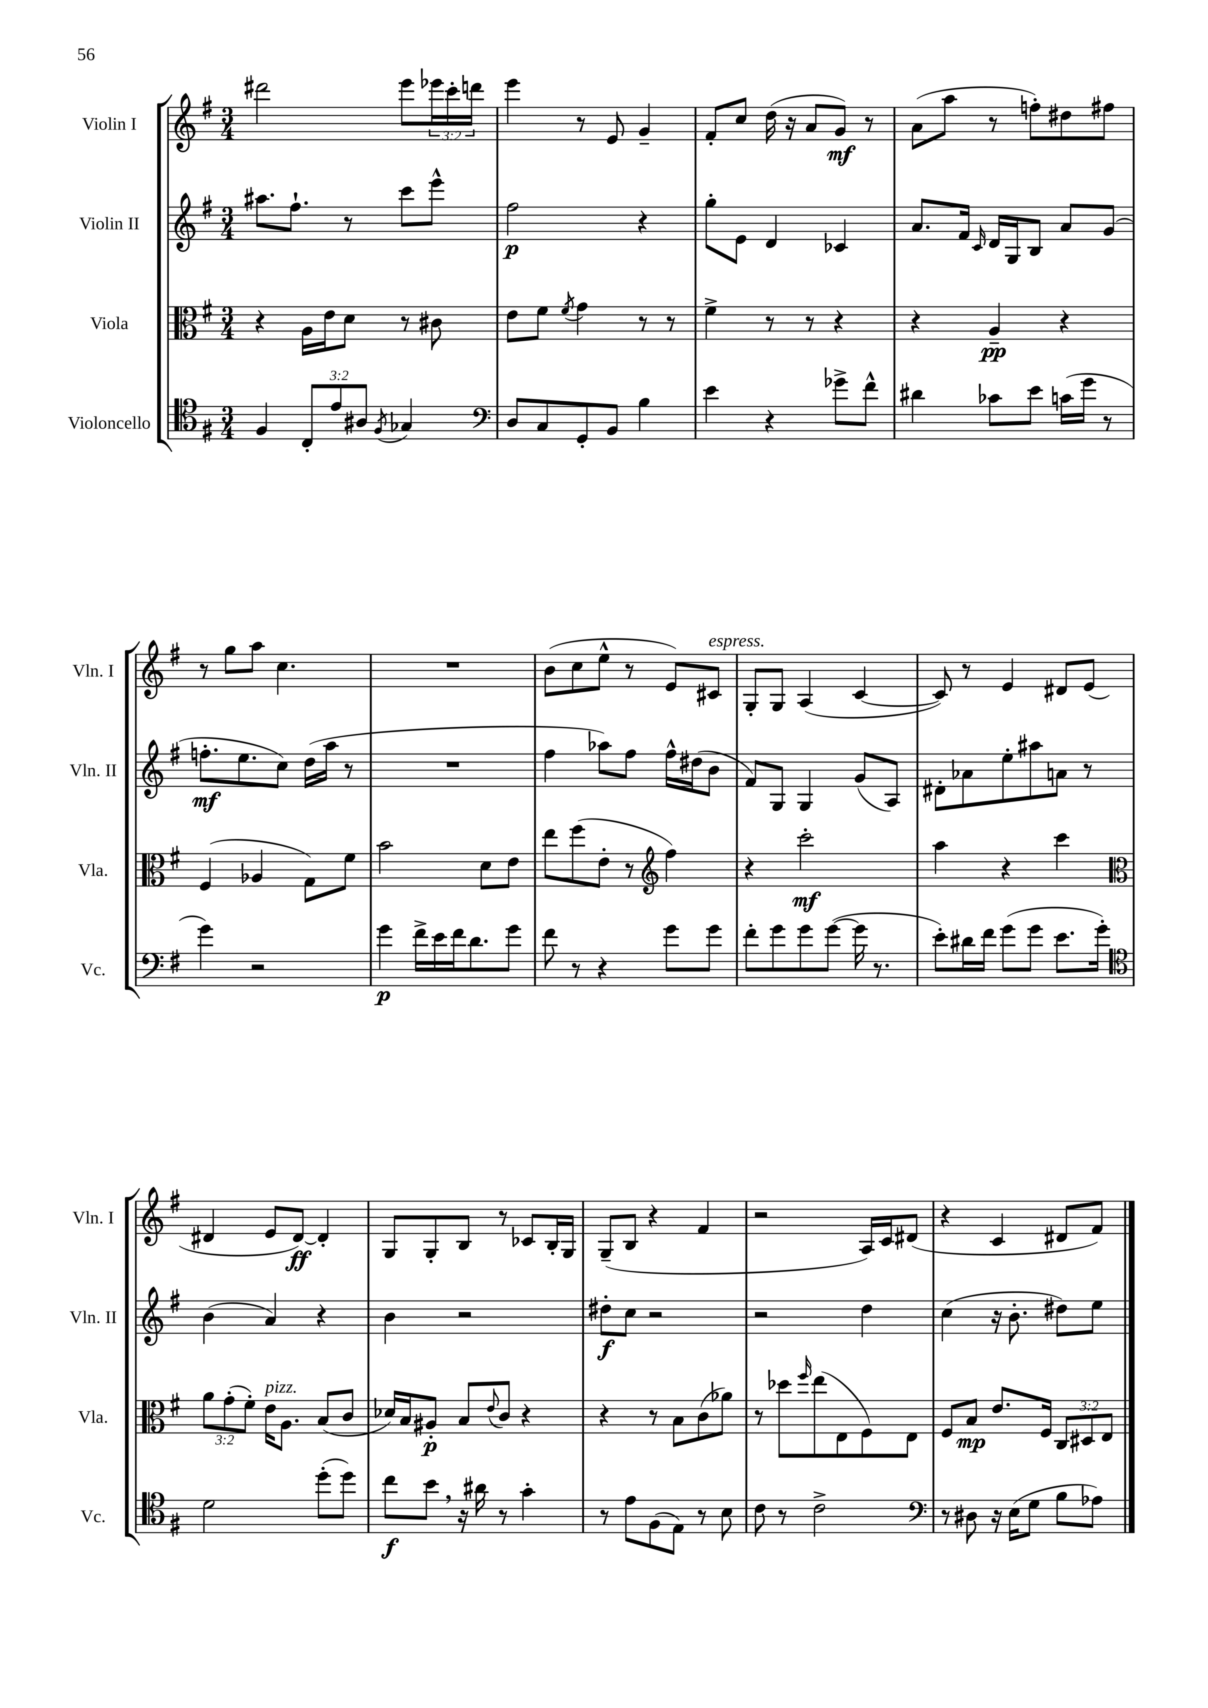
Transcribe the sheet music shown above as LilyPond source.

<<
\new StaffGroup <<
\new Staff = "s0" \with { instrumentName = "Violin I" shortInstrumentName = "Vln. I" } {
    \clef treble \key g \major \numericTimeSignature \time 3/4 \override Staff.TupletNumber.text = #tuplet-number::calc-fraction-text
    dis'''2 e'''8 \tuplet 3/2 { ees'''16 c'''16-. d'''16 } |
    e'''4 r8 e'8 g'4-- |
    fis'8-. c''8 d''16( r16 a'8 g'8\mf) r8 |
    a'8( a''8 r8 f''8-.) dis''8 fis''8 |
    r8 g''8 a''8 c''4. |
    R2. |
    b'8( c''8 e''8-^ r8 e'8) cis'8^\markup { \italic "espress." } |
    g8-. g8 a4( c'4~ |
    c'8) r8 e'4 dis'8 e'8( |
    dis'4 e'8 dis'8~\ff) dis'4-. |
    g8 g8-. b8 r8 ces'8 b16-. g16 |
    g8--( b8 r4 fis'4 |
    r2 a16) c'16 dis'8( |
    r4 c'4 dis'8 fis'8) \bar "|." |
}
\new Staff = "s1" \with { instrumentName = "Violin II" shortInstrumentName = "Vln. II" } {
    \clef treble \key g \major \numericTimeSignature \time 3/4
    ais''8. fis''8.-! r8 c'''8 e'''8-^ |
    fis''2\p r4 |
    g''8-. e'8 d'4 ces'4 |
    a'8. fis'16 \grace { c'16 } d'16 g16 b8 a'8 g'8( |
    f''8.-.\mf e''8. c''8) d''16( a''16 r8 |
    R2. |
    fis''4 aes''8) fis''8 fis''16-^ dis''16( b'8 |
    fis'8) g8 g4 g'8( a8) |
    dis'8-. aes'8 e''8-. ais''8 a'8 r8 |
    b'4( a'4) r4 |
    b'4 r2 |
    dis''8-.\f c''8 r2 |
    r2 d''4 |
    c''4( r16 b'8.-. dis''8) e''8 \bar "|." |
}
\new Staff = "s2" \with { instrumentName = "Viola" shortInstrumentName = "Vla." } {
    \clef alto \key g \major \numericTimeSignature \time 3/4 \override Staff.TupletNumber.text = #tuplet-number::calc-fraction-text
    r4 a16 e'16 d'8 r8 cis'8 |
    e'8 fis'8 \acciaccatura { fis'8 } g'4 r8 r8 |
    fis'4-> r8 r8 r4 |
    r4 a4--\pp r4 |
    fis4( aes4 g8) fis'8 |
    b'2 d'8 e'8 |
    e''8 fis''8( e'8-. r8 \clef treble fis''4) |
    r4 c'''2-.\mf |
    a''4 r4 c'''4 |
    \clef alto \tuplet 3/2 { a'8 g'8-.( fis'8-.) } e'16^\markup { \italic "pizz." } a8. b8( c'8 |
    des'16) b16 ais8-.\p b8 \appoggiatura { e'8 } c'8 r4 |
    r4 r8 b8 c'8( aes'8) |
    r8 des''8 \grace { fis''16 } e''8( e8 fis8) e8 |
    fis8 b8\mp e'8. fis16 \tuplet 3/2 { c8 dis8 e8 } \bar "|." |
}
\new Staff = "s3" \with { instrumentName = "Violoncello" shortInstrumentName = "Vc." } {
    \clef tenor \key g \major \numericTimeSignature \time 3/4 \override Staff.TupletNumber.text = #tuplet-number::calc-fraction-text
    fis4 \tuplet 3/2 { c8-. e'8 ais8 } \acciaccatura { fis8 } ges4 |
    \clef bass d8 c8 g,8-. b,8 b4 |
    e'4 r4 ges'8-> fis'8-^ |
    dis'4 ces'8 e'8 c'16( g'16 r8 |
    g'4) r2 |
    g'4\p fis'16-> e'16 fis'16 d'8. g'8 |
    fis'8 r8 r4 g'8 g'8 |
    fis'8-. g'8 g'8 g'8~( g'16 r8. |
    e'8-.) dis'16 fis'16 g'8( g'8 e'8. g'16-.) |
    \clef tenor d'2 d''8-.( d''8) |
    c''8\f b'8 \breathe r16 ais'16 r8 g'4-. |
    r8 e'8 fis8( e8) r8 b8 |
    c'8 r8 c'2-> |
    \clef bass r8 dis8 r16 e16( g8 b8 aes8) \bar "|." |
}
>>
>>
\layout { \context { \Score \remove "Bar_number_engraver" } }
